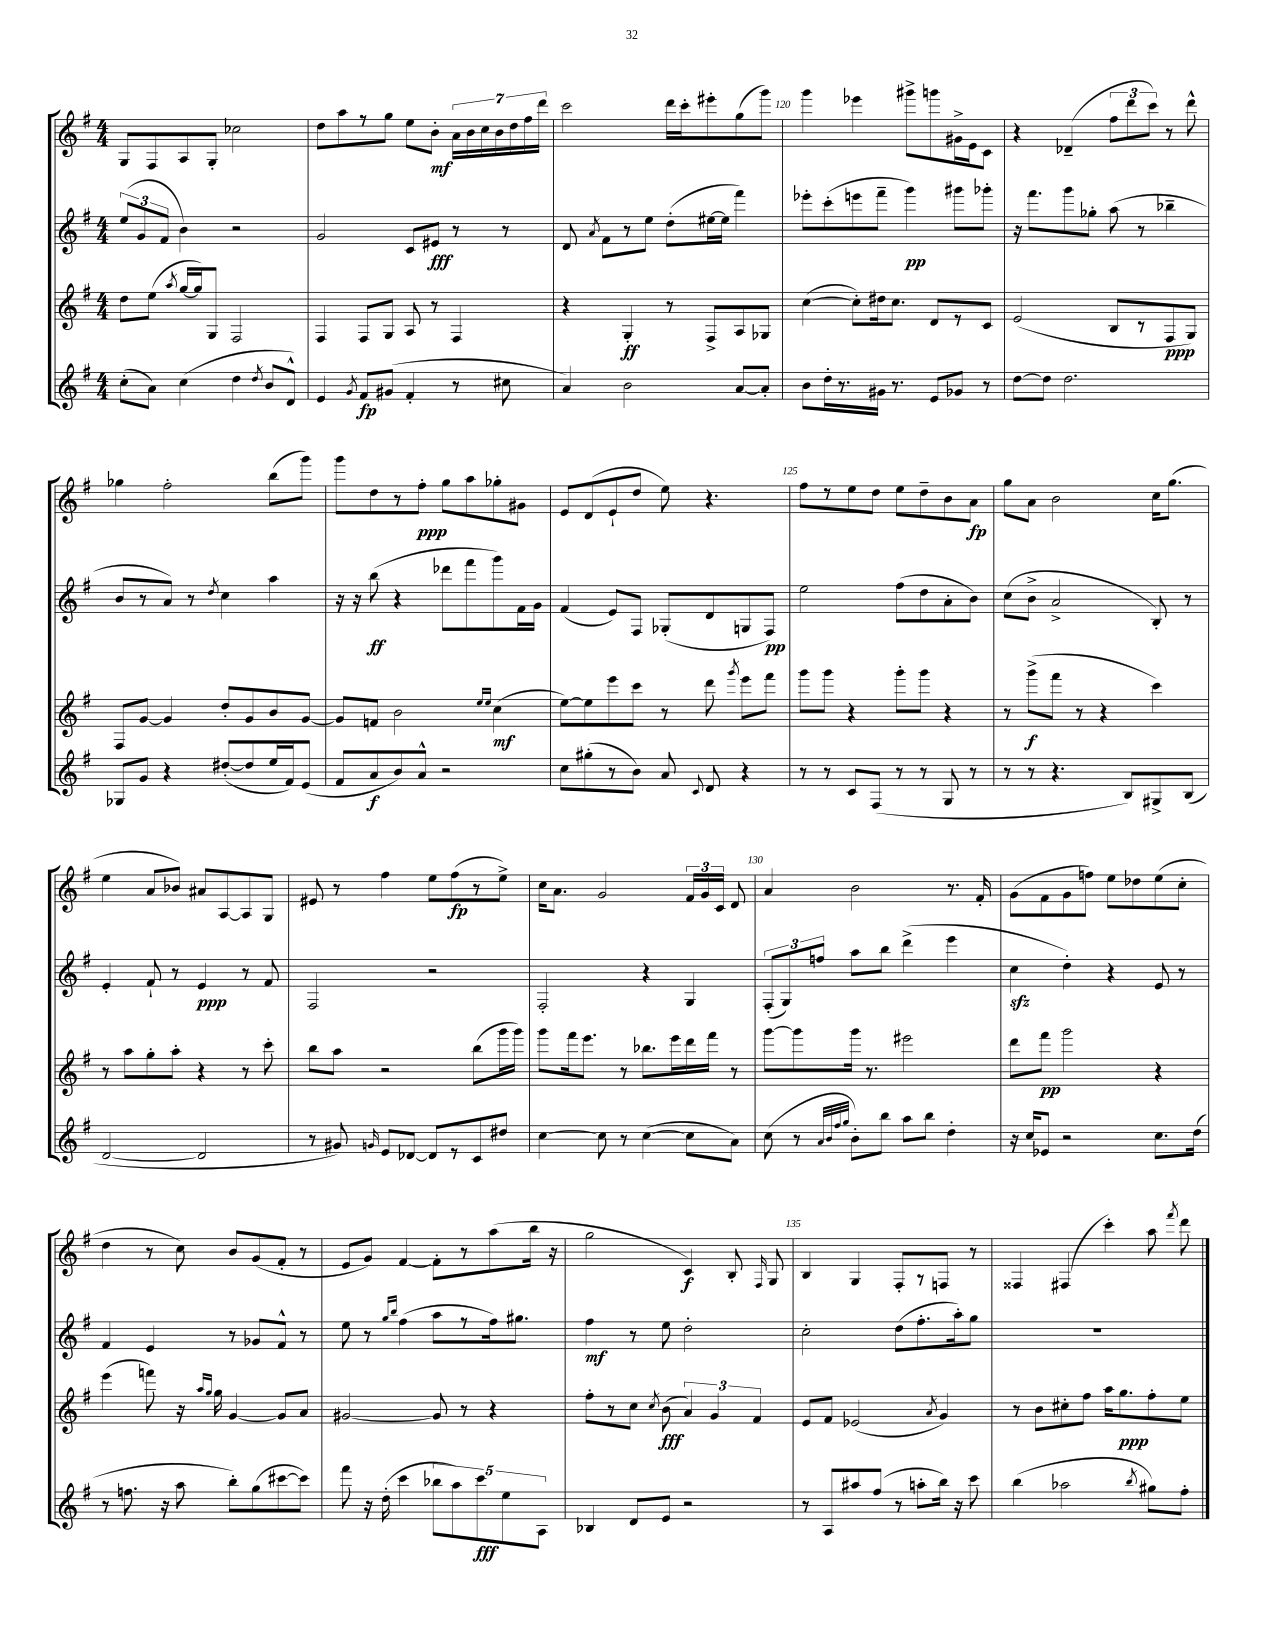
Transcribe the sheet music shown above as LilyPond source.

<<
\new StaffGroup <<
\new Staff = "s0" {
    \clef treble \key g \major \numericTimeSignature \time 4/4
    \autoBeamOff g8[ fis8 a8 g8]-. ces''2 |
    d''8[ a''8 r8 g''8] e''8[ b'8]-.\mf \tuplet 7/4 { a'16[ b'16 c''16 b'16 d''16 fis''16 d'''16] } |
    c'''2 d'''16[ c'''16-. eis'''8-. g''8( g'''8]) |
    g'''4 ees'''4 gis'''8[-> g'''8 gis'16-> e'16 c'8] |
    r4 des'4--( \tuplet 3/2 { fis''8[ d'''8 c'''8]) } r8 d'''8-^ |
    ges''4 fis''2-. b''8[( g'''8]) |
    g'''8[ d''8 r8 fis''8]-.\ppp g''8[ a''8 ges''8-. gis'8] |
    e'8[ d'8( e'8-! d''8] e''8) r4. |
    fis''8[ r8 e''8 d''8] e''8[ d''8-- b'8 a'8]\fp |
    g''8[ a'8] b'2 c''16[ g''8.]( |
    e''4 a'8[ bes'8]) ais'8[ a8~ a8 g8] |
    eis'8 r8 fis''4 e''8[ fis''8\fp( r8 e''8]->) |
    c''16[ a'8.] g'2 \tuplet 3/2 { fis'16[ g'16 c'16] } d'8 |
    a'4 b'2 r8. fis'16-. |
    g'8[( fis'8 g'8 f''8]) e''8[ des''8 e''8( c''8]-. |
    d''4 r8 c''8) b'8[ g'8( fis'8]-. r8 |
    e'8[ g'8]) fis'4~ fis'8[-. r8 a''8( b''16] r16 |
    g''2 c'4\f) b8-. \grace { fis16 } g8 |
    b4 g4 fis8[-. r8 f8] r8 |
    fisis4 fis4( c'''4-.) a''8 \acciaccatura { fis'''8 } d'''8 \bar "|." |
}
\new Staff = "s1" {
    \clef treble \key g \major \numericTimeSignature \time 4/4
    \autoBeamOff \tuplet 3/2 { e''8[( g'8 fis'8] } b'4) r2 |
    g'2 c'8[ eis'8]\fff r8 r8 |
    d'8 \acciaccatura { a'8 } fis'8[ r8 e''8] d''8[-.( eis''16~ eis''16] fis'''4) |
    ees'''8[-. c'''8-.( e'''8 fis'''8]-- g'''4\pp) gis'''8[ ges'''8]-. |
    r16 fis'''8.[ g'''8 ges''8]-. a''8( r8 bes''4-- |
    b'8[ r8 a'8]) r8 \acciaccatura { d''8 } c''4 a''4 |
    r16 r16 b''8\ff( r4 des'''8[ fis'''8 g'''8) fis'16 g'16] |
    fis'4( e'8[) fis8] ges8[-.( d'8 g8 fis8]\pp) |
    e''2 fis''8[( d''8 a'8-. b'8]) |
    c''8[( b'8]-> a'2-> b8-.) r8 |
    e'4-. fis'8-! r8 e'4\ppp r8 fis'8 |
    fis2 r2 |
    fis2-. r4 g4 |
    \tuplet 3/2 { fis8[-.( g8) f''8] } a''8[ b''8] d'''4->( e'''4 |
    c''4\sfz d''4-.) r4 e'8 r8 |
    fis'4 e'4 r8 ges'8[ fis'8]-^ r8 |
    e''8 r8 \grace { g''16[ b''16] } fis''4( a''8[ r8 fis''16) gis''8.] |
    fis''4\mf r8 e''8 d''2-. |
    c''2-. d''8[( fis''8.-. a''16-.) g''8] |
    R1 \bar "|." |
}
\new Staff = "s2" {
    \clef treble \key g \major \numericTimeSignature \time 4/4
    \autoBeamOff d''8[ e''8]( \acciaccatura { a''8 } g''16[~ g''16) g8] fis2 |
    fis4 fis8[ g8] a8 r8 fis4 |
    r4 g4-.\ff r8 fis8[-> a8 ges8] |
    c''4~( c''8[-.) dis''16 c''8.] d'8[ r8 c'8] |
    e'2( b8[ r8 fis8\ppp g8]) |
    fis8[ g'8]~ g'4 d''8[-. g'8 b'8 g'8]~ |
    g'8[ f'8] b'2 \grace { e''16[ e''16] } c''4\mf( |
    e''8[~) e''8 e'''8 c'''8] r8 d'''8 \acciaccatura { g'''8 } e'''8[ fis'''8] |
    g'''8[ g'''8] r4 g'''8[-. g'''8] r4 |
    r8 g'''8[->\f( fis'''8] r8 r4 c'''4) |
    r8 a''8[ g''8-. a''8]-. r4 r8 c'''8-. |
    b''8[ a''8] r2 b''8[( g'''16 g'''16]) |
    g'''8[ fis'''16 e'''8.] r8 bes''8.[ e'''16 d'''16 fis'''16] r8 |
    g'''8[~ g'''8 g'''16] r8. eis'''2 |
    d'''8[ fis'''8]\pp g'''2 r4 |
    e'''4( f'''8) r16 \grace { a''16[ g''16] } g''16 g'4~ g'8[ a'8] |
    gis'2~ gis'8 r8 r4 |
    fis''8[-. r8 c''8] \acciaccatura { c''8 } b'8\fff( \tuplet 3/2 { a'4) g'4 fis'4 } |
    e'8[ fis'8] ees'2( \acciaccatura { a'8 } g'4) |
    r8 b'8[ cis''8-. fis''8] a''16[ g''8.\ppp fis''8-. e''8] \bar "|." |
}
\new Staff = "s3" {
    \clef treble \key g \major \numericTimeSignature \time 4/4
    \autoBeamOff c''8[-.( a'8]) c''4( d''4 \acciaccatura { d''8 } b'8[ d'8]-^) |
    e'4 \acciaccatura { g'8 } fis'8[\fp gis'8]( fis'4-. r8 cis''8 |
    a'4) b'2 a'8[~ a'8]-. |
    b'8[ d''16-. r8. gis'16] r8. e'8[ ges'8] r8 |
    d''8[~ d''8] d''2. |
    ges8[ g'8] r4 dis''8[~-.( dis''8 e''16 fis'16) e'8]( |
    fis'8[ a'8\f b'8) a'8]-^ r2 |
    c''8[ gis''8-.( r8 b'8]) a'8 \appoggiatura { c'8 } d'8 r4 |
    r8 r8 c'8[ fis8]( r8 r8 g8 r8 |
    r8 r8 r4. b8[) gis8-> b8]( |
    d'2~ d'2 |
    r8 gis'8) \grace { g'16 } e'8[ des'8]~ des'8[ r8 c'8 dis''8] |
    c''4~ c''8 r8 c''4~( c''8[ a'8]) |
    c''8( r8 \grace { a'32[ b'32 fis''32 g''32] } b'8[-.) b''8] a''8[ b''8] d''4-. |
    r16 c''16[ ees'8] r2 c''8.[ d''16]( |
    r8 f''8. r16 a''8 b''8[-.) g''8( cis'''8~ cis'''8]) |
    fis'''8 r16 d''16-.( c'''4 \tuplet 5/4 { bes''8[ a''8) c'''8\fff e''8 a8] } |
    bes4 d'8[ e'8] r2 |
    r8 a8[ ais''8 fis''8]( r8 a''8[-. b''16]) r16 c'''8 |
    b''4( aes''2 \acciaccatura { b''8 } gis''8[) fis''8]-. \bar "|." |
}
>>
>>
\layout { \context { \Score currentBarNumber = #117 \override BarNumber.break-visibility = ##(#f #t #t) barNumberVisibility = #(every-nth-bar-number-visible 5) } }
